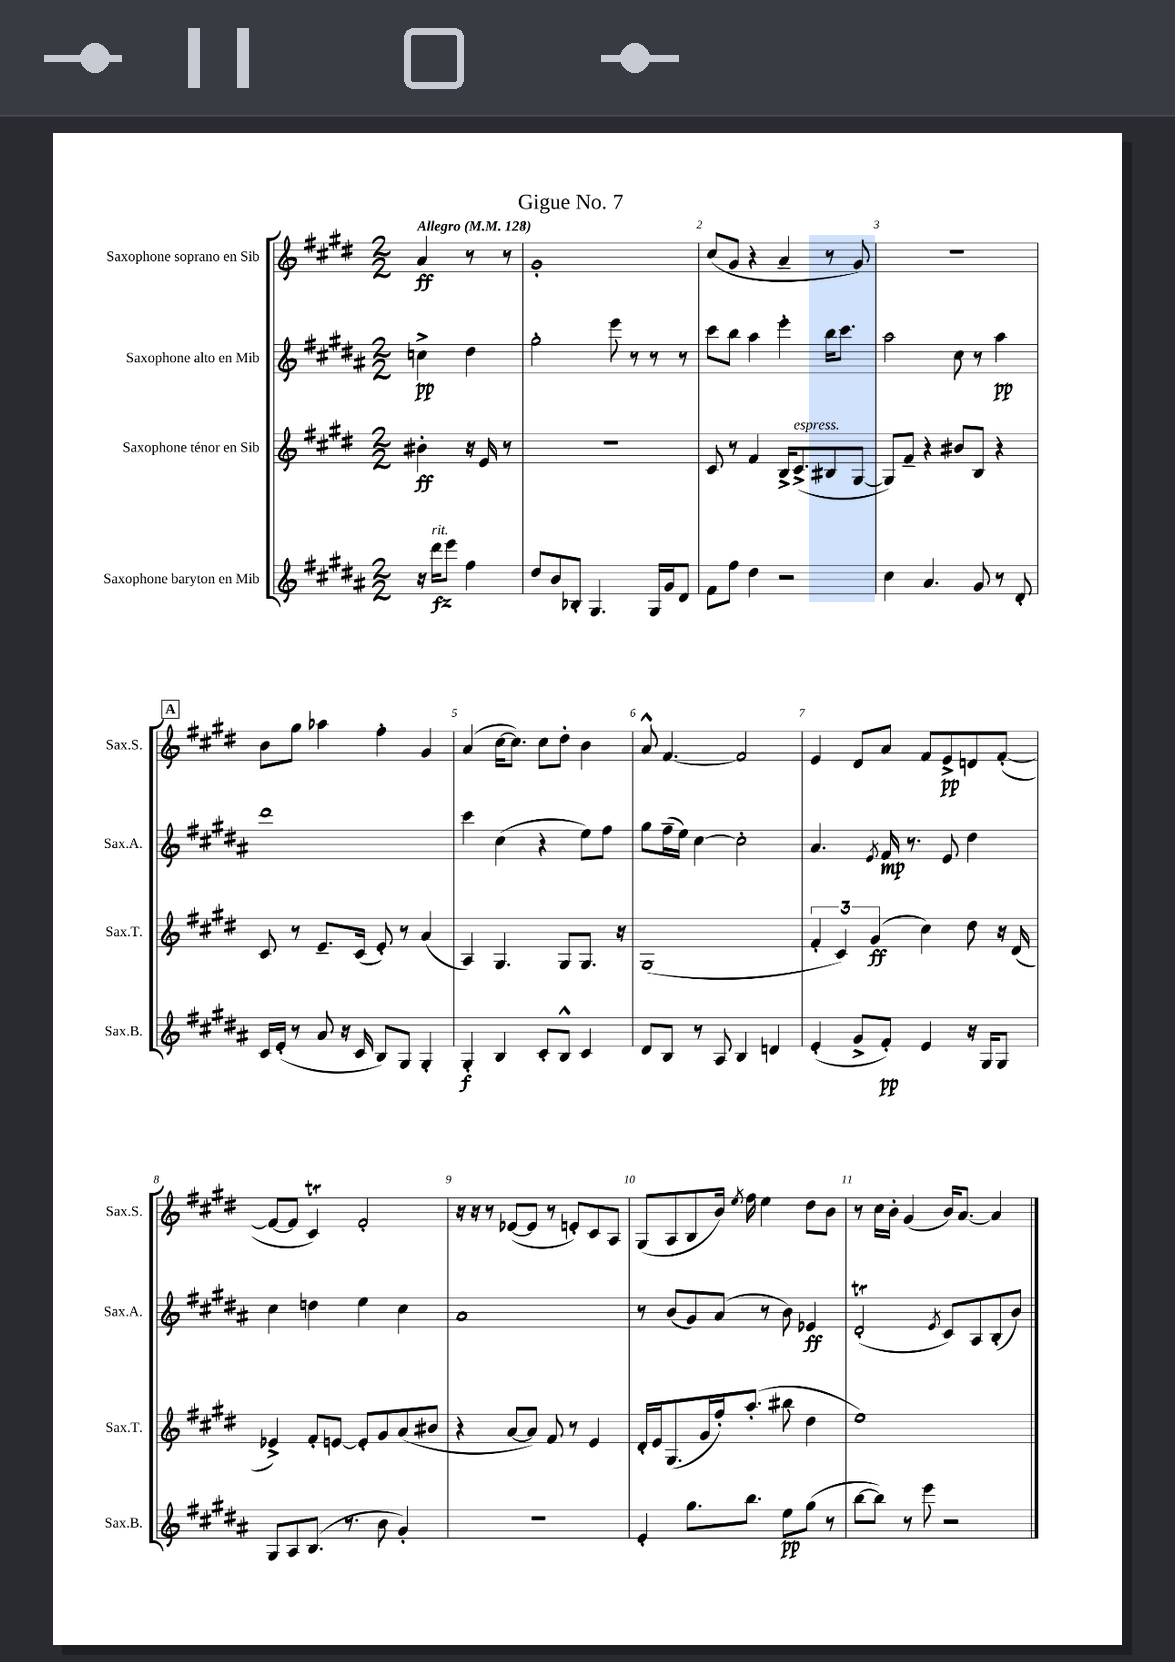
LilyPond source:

\header { title = "Gigue No. 7" }
<<
\new StaffGroup <<
\new Staff = "s0" \with { instrumentName = "Saxophone soprano en Sib" shortInstrumentName = "Sax.S." } {
    \clef treble \key e \major \numericTimeSignature \time 2/2 \partial 2 \tempo "Allegro" 4 = 128
    \autoBeamOff a'4\ff r8 r8 |
    gis'1-. |
    cis''8[( gis'8] r4 a'4-- r8 gis'8) |
    R1 |
    \mark \markup { \box "A" } b'8[ gis''8] aes''4 fis''4-. gis'4 |
    a'4( cis''16[~ cis''8.]) cis''8[ dis''8]-. b'4 |
    a'8-^ fis'4.~ fis'2 |
    e'4 dis'8[ a'8] fis'8[ e'8->\pp d'8 fis'8]~-.( |
    fis'8[~ fis'8] cis'4\trill) fis'2-. |
    r16 r16 r8 ees'8[~( ees'8] r8 e'8[-.) cis'8 a8] |
    gis8[( a8 b8 b'16]) \acciaccatura { e''8 } fis''16 e''4 dis''8[ b'8] |
    r8 cis''16[ b'16]-. gis'4( b'16[) a'8.]~ a'4 \bar "|." |
}
\new Staff = "s1" \with { instrumentName = "Saxophone alto en Mib" shortInstrumentName = "Sax.A." } {
    \clef treble \key b \major \numericTimeSignature \time 2/2 \partial 2
    \autoBeamOff c''4->\pp dis''4 |
    gis''2-. e'''8 r8 r8 r8 |
    cis'''8[ b''8] ais''4 e'''4-. b''16[ cis'''8.] |
    ais''2 cis''8 r8 ais''4\pp |
    \mark \markup { \box "A" } dis'''1 |
    cis'''4 cis''4( r4 e''8[) fis''8] |
    gis''8[ fis''16--( e''16]) cis''4~ cis''2-. |
    ais'4. \acciaccatura { e'8 } fis'16\mp r8. e'8 dis''4 |
    cis''4 d''4 e''4 cis''4 |
    ais'1 |
    r8 b'8[( gis'8) ais'8]( r8 b'8) ees'4\ff |
    dis'2-.\trill( \acciaccatura { e'8 } cis'8[) ais8 b8-.( b'8]) \bar "|." |
}
\new Staff = "s2" \with { instrumentName = "Saxophone ténor en Sib" shortInstrumentName = "Sax.T." } {
    \clef treble \key e \major \numericTimeSignature \time 2/2 \partial 2
    \autoBeamOff bis'4-.\ff r16 e'16 r8 |
    R1 |
    cis'8 r8 fis'4 b16[-> cis'8.->^\markup { \italic "espress." }( bis8 gis8]~ |
    gis8[) fis'8]-- r4 bis'8[ b8] r4 |
    \mark \markup { \box "A" } cis'8 r8 e'8.[-- cis'16]( e'8-.) r8 a'4( |
    a4) gis4. gis8[ gis8.] r16 |
    gis1( |
    \tuplet 3/2 { fis'4-. cis'4) gis'4\ff( } cis''4) dis''8 r16 dis'16( |
    ees'4->) fis'8[-. e'8]~ e'8[-. gis'8 a'8( bis'8] |
    r4 a'8[~ a'8]) fis'8 r8 e'4 |
    dis'16[-. e'16 gis8.( gis'16 fis''16-.) a''8.]-.( bis''8 dis''4 |
    e''1) \bar "|." |
}
\new Staff = "s3" \with { instrumentName = "Saxophone baryton en Mib" shortInstrumentName = "Sax.B." } {
    \clef treble \key b \major \numericTimeSignature \time 2/2 \partial 2
    \autoBeamOff r16 dis'''16[\fz^\markup { \italic "rit." } e'''8] fis''4 |
    dis''8[ b'8 bes8]-. gis4. gis16[ gis'16 dis'8] |
    fis'8[ fis''8] dis''4 r2 |
    cis''4 ais'4. gis'8 r8 dis'8-. |
    \mark \markup { \box "A" } cis'16[ e'16]-.( r8 ais'8 r16 cis'16 b8[) gis8] gis4-. |
    gis4-.\f b4 cis'8[-. b8]-^ cis'4 |
    dis'8[ b8] r8 ais8 b4 d'4 |
    e'4-.( gis'8[-> fis'8]-.\pp) e'4 r16 gis16[ gis8] |
    gis8[ ais8 b8.]( r8. b'8 gis'4-.) |
    R1 |
    e'4-. gis''8.[ b''8.] e''8[\pp gis''8]( r8 |
    b''8[~ b''8]) r8 e'''8 r2 \bar "|." |
}
>>
>>
\layout { \context { \Score \override BarNumber.break-visibility = ##(#f #t #t) barNumberVisibility = #all-bar-numbers-visible } }
